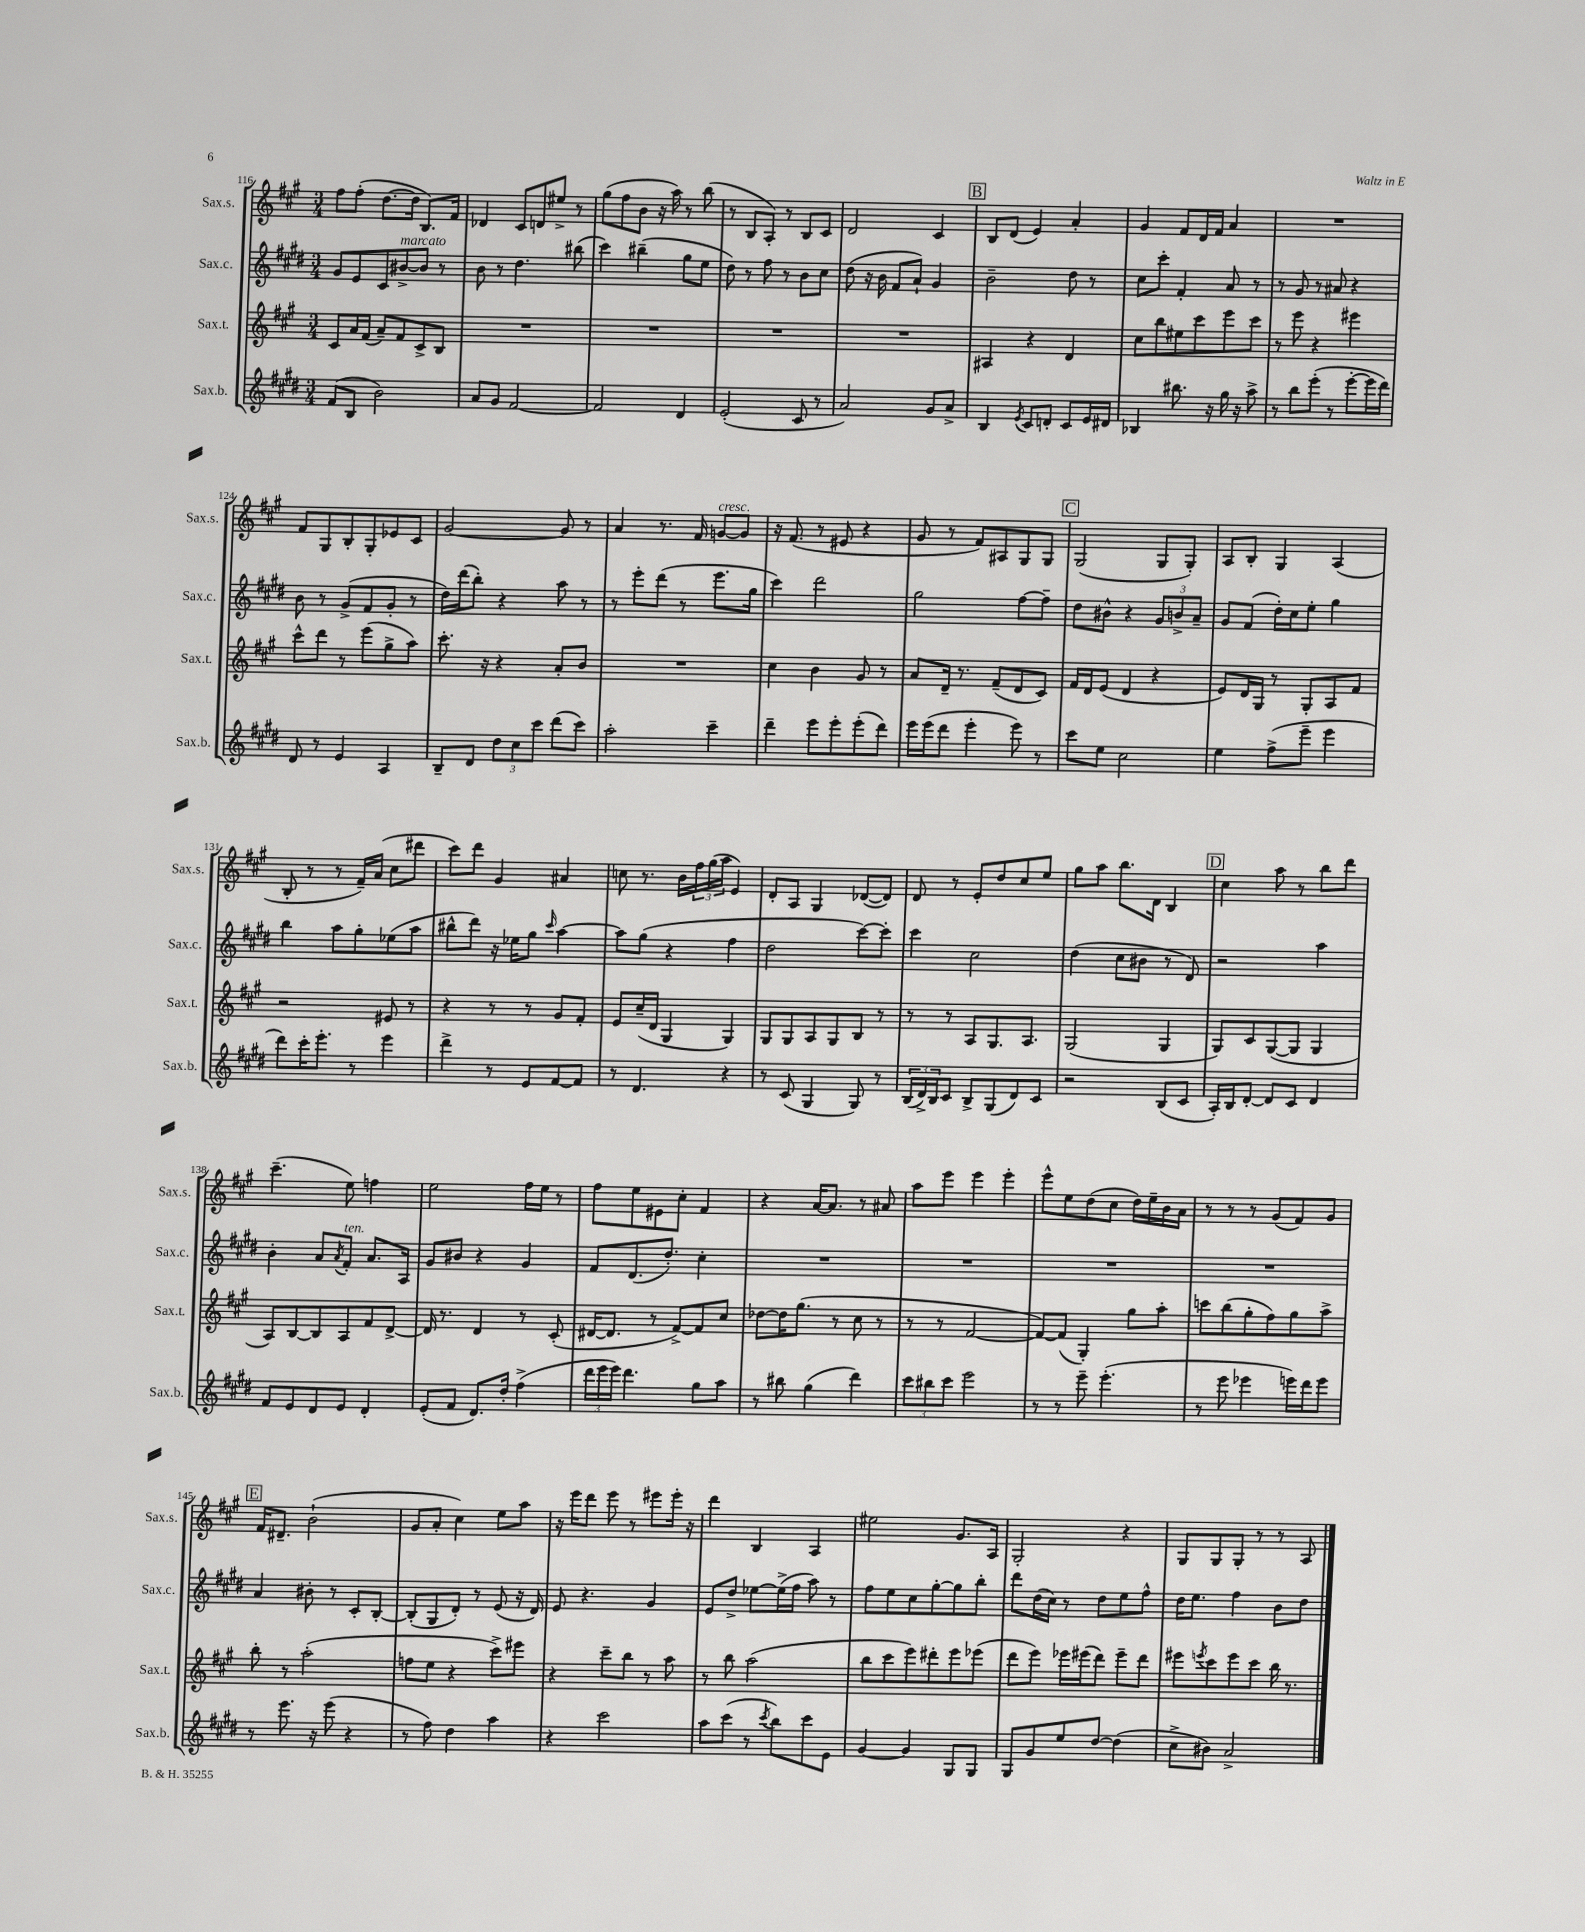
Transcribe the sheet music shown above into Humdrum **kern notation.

**kern	**kern	**kern	**kern
*staff4	*staff3	*staff2	*staff1
*clefG2	*clefG2	*clefG2	*clefG2
*k[f#c#g#d#]	*k[f#c#g#]	*k[f#c#g#d#]	*k[f#c#g#]
*M3/4	*M3/4	*M3/4	*M3/4
(8f#	8c#	8g#	8ff#
8B	16a	8e	(8ff#'
.	(16f#	.	.
2b)	8a~)	8c#	[8.dd
.	8f#	[8b#^	.
.	.	.	16dd]
.	8c#^	8b#]	8.B)
.	8B	8r	.
.	.	.	16f#
=	=	=	=
8a	2.r	8b	4d-
8g#	.	8r	.
[2f#	.	4.dd#	8c#
.	.	.	8d
.	.	.	8ee#^
.	.	(8bb#	8r
=	=	=	=
2f#]	2.r	4ccc#)	(8gg#
.	.	.	8ff#
.	.	(4bb#~	8b
.	.	.	16r
.	.	.	16aa)
4d#	.	8gg#	8r
.	.	8ee	(8bb
=	=	=	=
(2e'	2.r	8dd#)	8r
.	.	8r	8B
.	.	8ff#	8A')
.	.	8r	8r
8c#	.	8b	8B
8r	.	8cc#	8c#
=	=	=	=
2a)	2.r	(8dd#	2d
.	.	16r	.
.	.	16b	.
.	.	8f#	.
.	.	8a`)	.
8g#	.	4g#	4c#
8a^	.	.	.
=	=	=	=
4B	4A#	2b~	8B
.	.	.	(8d
8qe	.	.	.
8c#	4r	.	4e)
8d'	.	.	.
8c#	4d	8dd#	4a'
16e	.	8r	.
16d#	.	.	.
=	=	=	=
4B-	8cc#	8cc#	4g#
.	8bb	8ccc#'	.
8.bb#	8ee#	4f#'	8f#
.	8ccc#	.	16d
16r	.	.	16f#
16gg#	8eee	8a	4a
16r	.	.	.
8aa^	8ccc#	8r	.
=	=	=	=
8r	8r	8r	2.r
8bb	8eee	8g#	.
(8eee'	4r	8r	.
8r	.	8a#	.
[8eee'	4eee#	4r	.
16eee]	.	.	.
16ddd#)	.	.	.
=	=	=	=
8d#	8ccc#^^	8b	8f#
8r	8ddd	8r	8G#
4e	8r	(8g#^	8B'
.	(8eee	8f#	8G#'
4A	8gg#^	8g#'	8e-
.	8aa)	8r	8c#
=	=	=	=
8B~	8.ccc#'	16dd#)	[2g#
.	.	(16ddd#	.
8d#	.	8bb')	.
.	16r	.	.
12dd#	4r	4r	.
12cc#	.	.	.
12ccc#	.	.	.
(8ddd#	8a'	8aa	8g#]
8ccc#)	8b	8r	8r
=	=	=	=
2aa'	2.r	8r	4a
.	.	8eee'	.
.	.	(8ddd#	8.r
.	.	8r	.
.	.	.	16f#
4ccc#~	.	8.eee	[8g
.	.	.	8g]
.	.	16gg#	.
=	=	=	=
4ddd#~	4cc#	4ccc#)	16r
.	.	.	(8.f#
8eee	4b	2ddd#	8r
8eee'	.	.	8e#
(8eee'	8g#	.	4r
8ddd#)	8r	.	.
=	=	=	=
16eee	8a	2gg#	8g#
(16eee	.	.	.
8ddd#	16d~	.	8r
.	8.r	.	.
4eee'	.	.	8f#)
.	(8f#~	.	8A#
8eee)	8d	[8ff#	8G#
8r	8c#)	8ff#~]	8G#
=	=	=	=
8ccc#	16f#	8dd#	(2G#
.	16d	.	.
8ee	(8e	8b#^^	.
2cc#	4d	4r	.
.	4r	12g#	8G#
.	.	12b^	.
.	.	.	8G#')
.	.	12a~	.
=	=	=	=
4ee	8e)	8g#	8A
.	16d	(8f#	8B'
.	16G#	.	.
(8ff#^	8r	16dd#')	4G#
.	.	16cc#	.
8eee~	8G#'	8ee'	.
4eee	8A	4gg#	(4A
.	8f#	.	.
=	=	=	=
8ddd#)	2r	4bb	8B'
16ccc#'	.	.	8r
8.eee'	.	.	.
.	.	8aa	8r
8r	.	8gg#'	16f#~)
.	.	.	(16a
4eee	8e#	(8ee-	8cc#
.	8r	8aa	8ddd#
=	=	=	=
4ddd#^	4r	8bb#^^	8ccc#)
.	.	8ddd#)	8ddd
8r	8r	16r	4g#
.	.	16ee-	.
8e	8r	8gg#	.
.	.	16qqccc#	.
[8f#	8g#	[4aa	4a#
8f#]	8f#'	.	.
=	=	=	=
8r	8e	8aa]	8cc
4.d#	(16cc#~	(8gg#	8.r
.	16d	.	.
.	4G#	4r	.
.	.	.	16b
.	.	.	24ff#
.	.	.	(24gg#
.	.	.	24aa
4r	4G#)	4ff#	4e)
=	=	=	=
8r	8G#	2dd#	8d'
(8c#	8G#	.	8A
4G#	8A	.	4G#
.	8G#	.	.
8G#)	8B	[8ccc#)	([8d-
8r	8r	8ccc#']	8d-])
=	=	=	=
(24B	8r	4ccc#	8d
24d#^)	.	.	.
24B	.	.	.
8c#	8r	.	8r
8B^	8A	2cc#	8e'
(8G#	8.G#	.	8dd
8d#)	.	.	8cc#
.	8.A	.	.
8c#	.	.	8ee
=	=	=	=
2r	(2G#	(4dd#	8gg#
.	.	.	8aa
.	.	8cc#	8.bb
.	.	8b#	.
.	.	.	16d
(8B	4G#	8r	4B
8c#	.	8d#)	.
=	=	=	=
16A')	8G#)	2r	4cc#
16B	.	.	.
[8d#'	8c#	.	.
8d#]	([8G#	.	8aa
8c#	8G#]	.	8r
4d#	4G#	4aa	8bb
.	.	.	8ddd
=	=	=	=
8f#	8A)	4b'	(4.ccc#~
8e	[8B	.	.
8d#	8B]	8a	.
.	.	8qa	.
8e	8A	8f#'	8ee)
4d#'	8f#	8.a	4ff
.	[8d^	.	.
.	.	16A	.
=	=	=	=
(8e'	16d]	8g#	2ee
.	8.r	.	.
8f#	.	8b#	.
8.d#)	4d	4r	.
16dd#'	.	.	.
(4ff#^	8r	4g#	16ff#
.	.	.	16ee
.	(8c#'	.	8r
=	=	=	=
24ddd#	[16d#	8f#	8ff#
24eee	.	.	.
.	8.d#]	.	.
24eee)	.	.	.
4.ddd#	.	(8.d#	8ee
.	8r	.	8e#
.	.	8.dd#')	.
.	[8f#^)	.	8cc#'
8gg#	8f#]	4cc#'	4f#
8aa	8cc#	.	.
=	=	=	=
8r	[8dd-	2.r	4r
8bb#	16dd-]	.	.
.	(8.gg#	.	.
(4gg#	.	.	[16a
.	.	.	8.a]
.	8r	.	.
4ddd#)	8cc#	.	8r
.	8r	.	8a#
=	=	=	=
12ccc#	8r	2.r	8aa
12bb#	.	.	.
.	8r	.	8eee
12ccc#	.	.	.
2eee	[2f#	.	4eee
.	.	.	4eee'
=	=	=	=
8r	8f#_)	2.r	8eee^^
8r	(8f#]	.	8ee
8eee~	4G#')	.	(8dd
(4.eee'	.	.	8cc#
.	8gg#	.	16dd)
.	.	.	16ee~
.	8aa'	.	16b
.	.	.	16a
=	=	=	=
8r	8ccc	2.r	8r
8eee	(8bb	.	8r
4eee-	8gg#'	.	8r
.	8ff#)	.	(8g#
16eee)	8gg#	.	8f#)
16ddd#	.	.	.
8eee	8aa^	.	8g#
=	=	=	=
8r	8bb'	4a	16f#
.	.	.	8.d#~
8.eee	8r	.	.
.	(2aa'	8b#'	(2b`
16r	.	.	.
(8eee	.	8r	.
4r	.	8c#'	.
.	.	[8B'	.
=	=	=	=
8r	8ff	(8B']	8g#
8ff#)	8ee	8G#	8a'
4dd#	4r	8d#')	4cc#)
.	.	8r	.
4aa	8ccc#^)	(8e	8ee
.	8eee#	16r	8aa
.	.	16d#)	.
=	=	=	=
4r	4r	8e	16r
.	.	.	16eee
.	.	4.r	8ddd
2ccc#	8ccc#~	.	8eee
.	8bb	.	8r
.	8r	4g#	8eee#
.	8aa	.	16eee#'
.	.	.	16r
=	=	=	=
8aa	8r	8e	4ddd
(8ccc#	8bb	8dd#^	.
8r	(2aa	[8ee-	4B
8qccc#	.	.	.
8bb)	.	(16ee-^]	.
.	.	16ff#	.
8ccc#	.	8aa)	4A
8e	.	8r	.
=	=	=	=
[4g#	8bb	8ff#	2ee#
.	8ccc#	8ee	.
4g#]	8eee)	8cc#	.
.	8ddd#'	[8gg#'	.
8G#	8eee	8gg#]	8.g#
8G#	(8eee-	8bb'	.
.	.	.	16A
=	=	=	=
8G#	8ddd	8ddd#	2G#'
8g#	8eee)	(16dd#	.
.	.	16cc#)	.
8ee	16eee-	8r	.
.	(16eee#	.	.
[8dd#	8ddd)	8dd#	.
(4dd#]	8eee#~	8ee	4r
.	8ddd	8ff#^^	.
=	=	=	=
8cc#^	8eee#	16dd#	8G#
.	.	8.ee	.
.	8qeee	.	.
8b#)	8ccc#	.	8G#
2a^	8eee	4ff#	8G#'
.	8ccc#	.	8r
.	16bb	8b	8r
.	8.r	.	.
.	.	8dd#	8A
==	==	==	==
*-	*-	*-	*-
